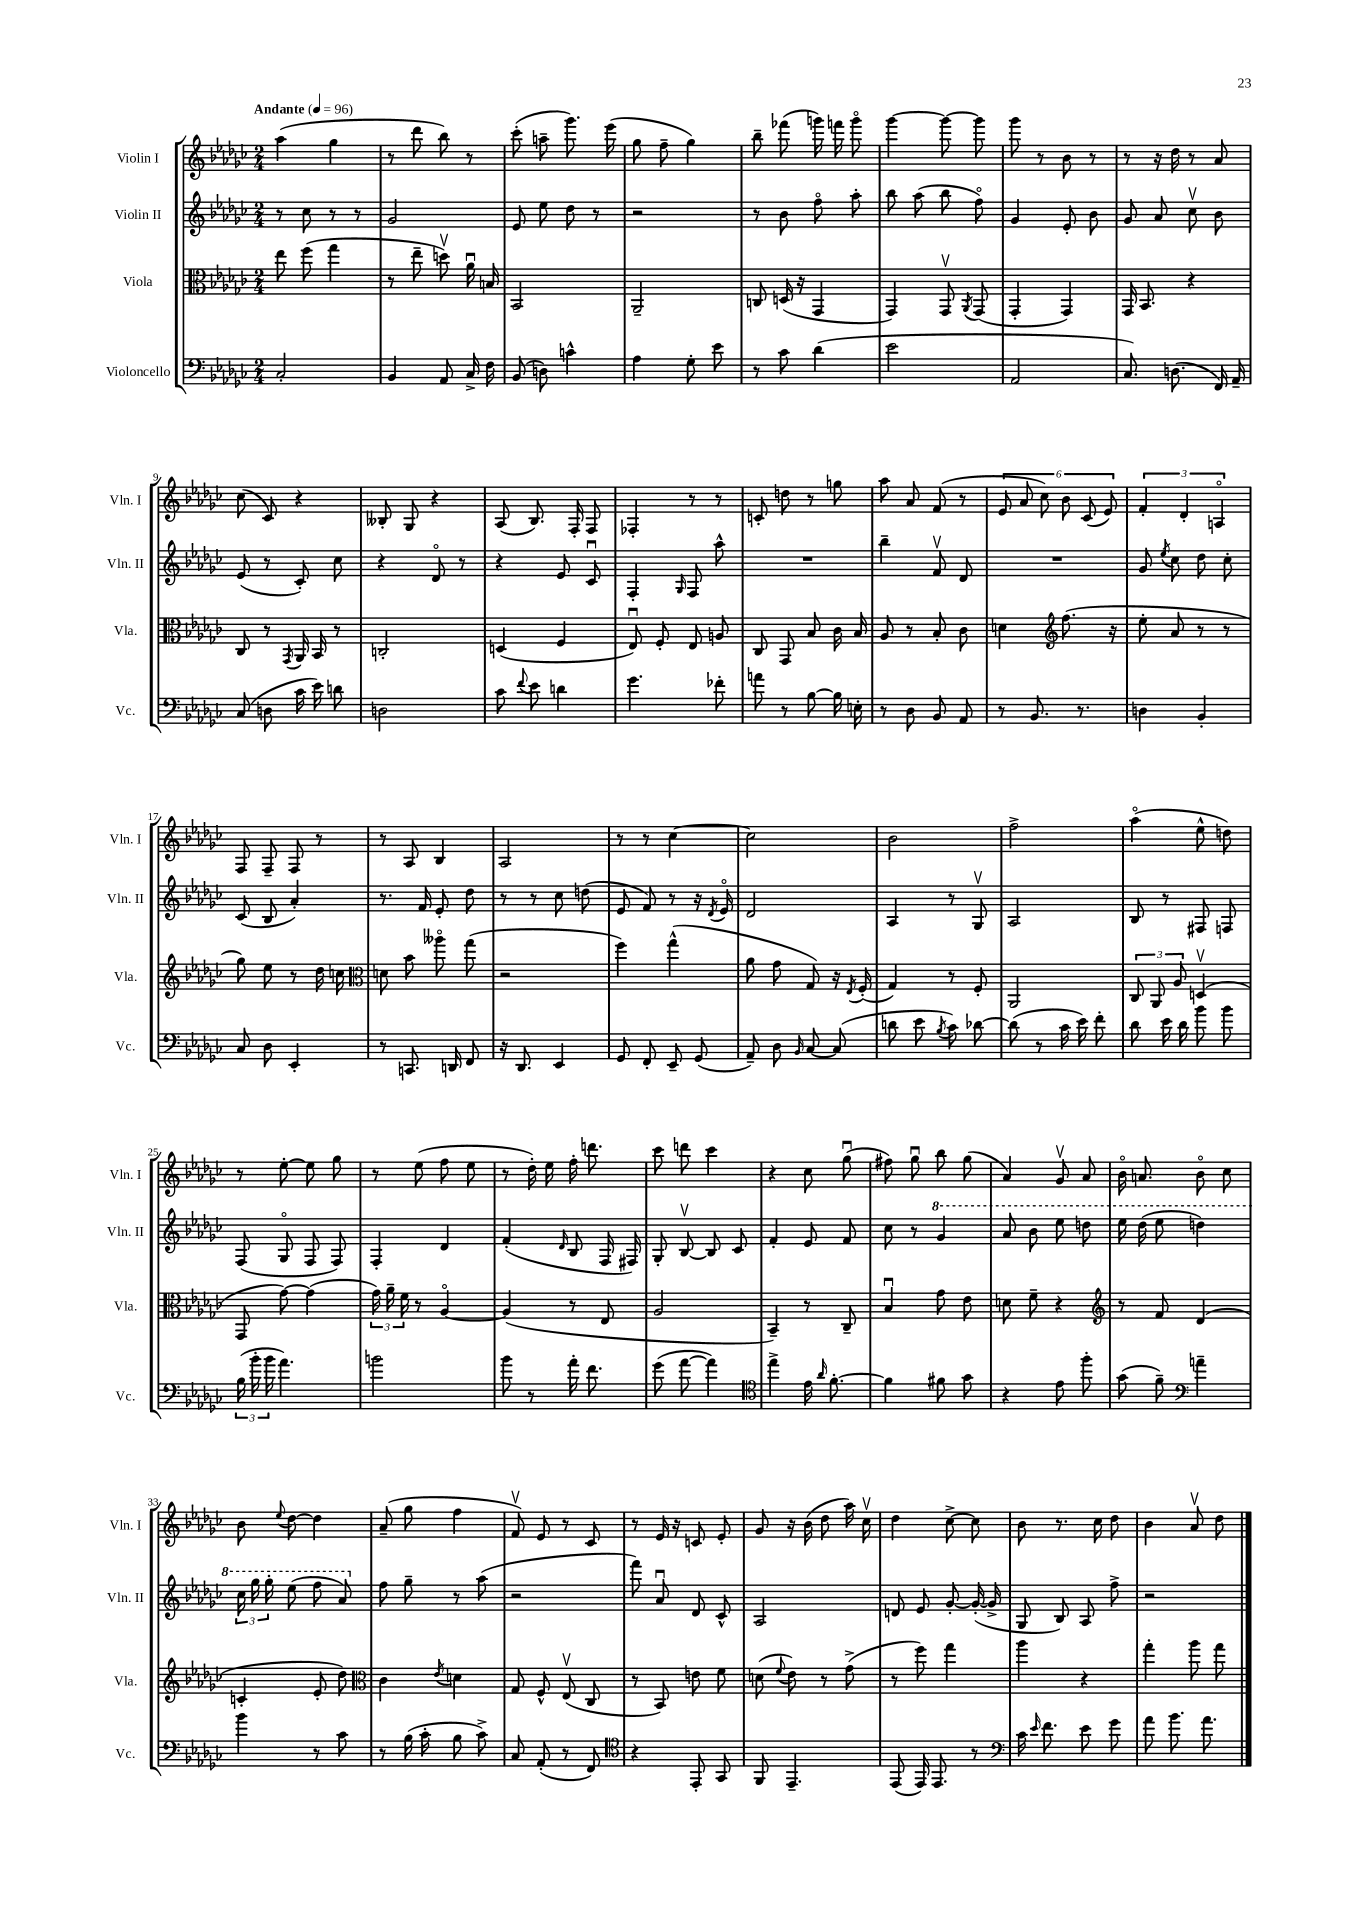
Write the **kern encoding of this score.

**kern	**kern	**kern	**kern
*staff4	*staff3	*staff2	*staff1
*clefF4	*clefC3	*clefG2	*clefG2
*k[b-e-a-d-g-c-]	*k[b-e-a-d-g-c-]	*k[b-e-a-d-g-c-]	*k[b-e-a-d-g-c-]
*M2/4	*M2/4	*M2/4	*M2/4
*MM96	*MM96	*MM96	*MM96
2C-'	8ee-	8r	(4aa-
.	(8ff	8cc-	.
.	4gg-	8r	4gg-
.	.	8r	.
=	=	=	=
4BB-	8r	2g-	8r
.	8ee-~	.	8ddd-
8AA-	8ddv)	.	8bb-)
16C-^	16a-u	.	8r
16F	16B	.	.
=	=	=	=
(8BB-	2BB-	8e-	(8ccc-'
8D)	.	8ee-	8aa~
4c^^	.	8dd-	8.ggg-)
.	.	8r	.
.	.	.	(16eee-
=	=	=	=
4A-	2AA-~	2r	8gg-
.	.	.	8ff~
8G-'	.	.	4gg-)
8e-	.	.	.
=	=	=	=
8r	8C	8r	8bb-~
8c-	(16D	8b-	(8fff-
.	16r	.	.
(4d-	4GG-	8ffo	16ggg)
.	.	.	16fff
.	.	8aa-'	8gggo
=	=	=	=
2e-	4GG-)	8bb-	[4ggg-
.	.	(8aa-	.
.	8GG-v	8bb-	8ggg-_
.	8qAA-	.	.
.	(8GG-	8ffo)	8ggg-]
=	=	=	=
2AA-	4GG-'	4g-	8ggg-
.	.	.	8r
.	4GG-)	8e-'	8b-
.	.	8b-	8r
=	=	=	=
8.C-)	16GG-	8g-	8r
.	8.BB-	.	.
.	.	8a-	16r
(8.D	.	.	16dd-
.	4r	8cc-v	8r
16FF)	.	8b-	8a-
16AA-~	.	.	.
=	=	=	=
(8C-	8C-	(8e-	(8cc-
8D	8r	8r	8c-)
.	8qGG-	.	.
16c-	16AA-	8c-')	4r
16e-)	16BB-	.	.
8d	8r	8cc-	.
=	=	=	=
2D	2C'	4r	8B--'
.	.	.	8G-
.	.	8d-o	4r
.	.	8r	.
=	=	=	=
8c-	(4D	4r	(8A-
8qqf	.	.	.
8e-	.	.	8.B-)
4d	4F	8e-	.
.	.	.	16F'
.	.	8c-u	8F
=	=	=	=
4.g-	8E-u)	4F'	4F-'
.	8F'	.	.
.	.	16qqG-	.
.	8E-	8F	8r
8f-'	8A	8aa-^^	8r
=	=	=	=
8a	8C-	2r	8c'
8r	8GG-	.	8dd
[8B-	8B-	.	8r
16B-]	16c-	.	8gg
16E'	16B-	.	.
=	=	=	=
8r	8A-	4bb-~	8aa-
8D-	8r	.	8a-
8BB-	8B-'	8fv	(8f
8AA-	8c-	8d-	8r
=	=	=	=
8r	4d	2r	12e-
.	.	.	12a-
8.BB-	.	.	.
.	.	.	12cc-)
*	*clefG2	*	*
.	(8.ff	.	12b-
8.r	.	.	.
.	.	.	(12c-
.	.	.	12e-)
.	16r	.	.
=	=	=	=
4D	8ee-'	8g-	6f'
.	.	8qee-	.
.	8a-	8cc-	.
.	.	.	6d-'
4BB-'	8r	8dd-	.
.	.	.	6Ao
.	8r	8cc-'	.
=	=	=	=
8C-	8gg-)	(8c-	8F
8D-	8ee-	8B-	8F~
4EE-'	8r	4a-')	8F
.	16dd-	.	8r
.	16cc	.	.
=	=	=	=
*	*clefC3	*	*
8r	8d	8.r	8r
8.CC	8b-	.	8A-
.	.	16f	.
.	8aa--o	8e-'	4B-
16DD	.	.	.
8FF	(8gg-	8dd-	.
=	=	=	=
16r	2r	8r	2A-
8.DD-	.	.	.
.	.	8r	.
4EE-	.	8cc-	.
.	.	(8dd	.
=	=	=	=
8GG-	4ff)	8e-	8r
8FF'	.	8f)	8r
8EE-~	(4gg-^^	8r	[4cc-
(8GG-	.	16r	.
.	.	8qd-	.
.	.	16e-o	.
=	=	=	=
8AA-~)	8a-	2d-	2cc-]
8D-	8g-	.	.
16qqBB-	.	.	.
[8C-	8G-)	.	.
(8C-]	16r	.	.
.	8qE-	.	.
.	(16F'	.	.
=	=	=	=
8d	4G-)	4A-	2b-
8e-	.	.	.
8qB-	.	.	.
8c-)	8r	8r	.
[8d-	8F'	8G-v	.
=	=	=	=
(8d-]	2AA-	2A-	2ff^
8r	.	.	.
16c-	.	.	.
16e-)	.	.	.
8f'	.	.	.
=	=	=	=
8d-	12C-	8B-	(4aa-o
.	12AA-	.	.
16e-	.	8r	.
.	12A-	.	.
16d-	.	.	.
8b-	(4Dv	8F#	8ee-^^
8b-	.	8F	8dd)
=	=	=	=
(24B-	8GG-	(8F	8r
24b-'	.	.	.
24b-	.	.	.
4.a-)	[8g-)	8G-o	[8ee-'
.	(4g-]	8F	8ee-]
.	.	8F)	8gg-
=	=	=	=
2b	24g-)	4F'	8r
.	24a-~	.	.
.	24f	.	.
.	8r	.	(8ee-
.	[4A-o	4d-	8ff
.	.	.	8ee-
=	=	=	=
8b-	(4A-]	(4f'	8r
8r	.	.	16dd-')
.	.	.	16ee-
.	.	16qqd-	.
16a-'	8r	8B-	16ff'
8.f	.	.	8.ddd
.	8E-	16F	.
.	.	16F#)	.
=	=	=	=
(8g-	2A-	8G-'	8ccc-
[8a-	.	[8B-v	8ddd
4a-])	.	8B-]	4ccc-
.	.	8c-	.
=	=	=	=
*clefC4	*	*	*
4ee-^	4BB-~)	4f'	4r
16e-	8r	8e-	8cc-
16qqa-	.	.	.
[8.f'	.	.	.
.	8C-~	8f	(8gg-u
=	=	=	=
4f]	4B-u	8cc-	8ff#)
.	.	8r	8gg-u
8f#	8g-	4gg-	8bb-
8g-	8e-	.	(8gg-
=	=	=	=
4r	8d	8aa-	4a-)
.	8f~	8bb-	.
8e-	4r	8eee-	8g-v
8ff'	.	8ddd	8a-
=	=	=	=
*	*clefG2	*	*
(8g-	8r	16eee-	16b-o
.	.	(16ddd-	8.a
8f~)	8f	8eee-	.
*clefF4	*	*	*
4a~	(4d-	4ddd)	8b-o
.	.	.	8cc-
=	=	=	=
4b-	4c'	24ccc-	8b-
.	.	24ggg-	.
.	.	24ggg-'	.
.	.	.	8qqee-
.	.	(8eee-	[8dd-
8r	8e-'	8fff	4dd-]
8c-	8dd-)	8aa-)	.
=	=	=	=
*	*clefC3	*	*
8r	4c-	8ff	(8a-~
(16B-	.	8gg-~	8gg-
16c-'	.	.	.
.	8qe-	.	.
8B-	4d	8r	4ff
8c-^)	.	(8aa-	.
=	=	=	=
8C-	8G-	2r	8fv)
(8AA-'	8F^^	.	8e-
8r	(8E-v	.	8r
8FF)	8C-	.	8c-
=	=	=	=
*clefC4	*	*	*
4r	8r	8fff)	8r
.	8BB-)	8a-u	16e-
.	.	.	16r
8EE-'	8e	8d-	8c
8GG-	8f	8c-^^	8e-'
=	=	=	=
8FF	(8d	2A-	8g-
.	8qqf	.	.
4.EE-~	8e-)	.	16r
.	.	.	(16b-
.	8r	.	8dd-
.	(8g-^	.	16aa-)
.	.	.	16cc-v
=	=	=	=
(8EE-	8r	8d	4dd-
16EE-)	8ff)	8e-	.
8.EE-	.	.	.
.	4gg-	[8g-'	[8cc-^
8r	.	(16g-'_	8cc-]
.	.	16g-^]	.
=	=	=	=
*clefF4	*	*	*
16c-	4aa-	8G-	8b-
16qqe-	.	.	.
8.f	.	.	.
.	.	8B-)	8.r
8e-	4r	8A-	.
.	.	.	16cc-
8g-	.	8ff^	8dd-
=	=	=	=
8a-	4gg-'	2r	4b-
8.b-	.	.	.
.	8aa-	.	8a-v
8.a-	.	.	.
.	8gg-	.	8dd-
==	==	==	==
*-	*-	*-	*-
